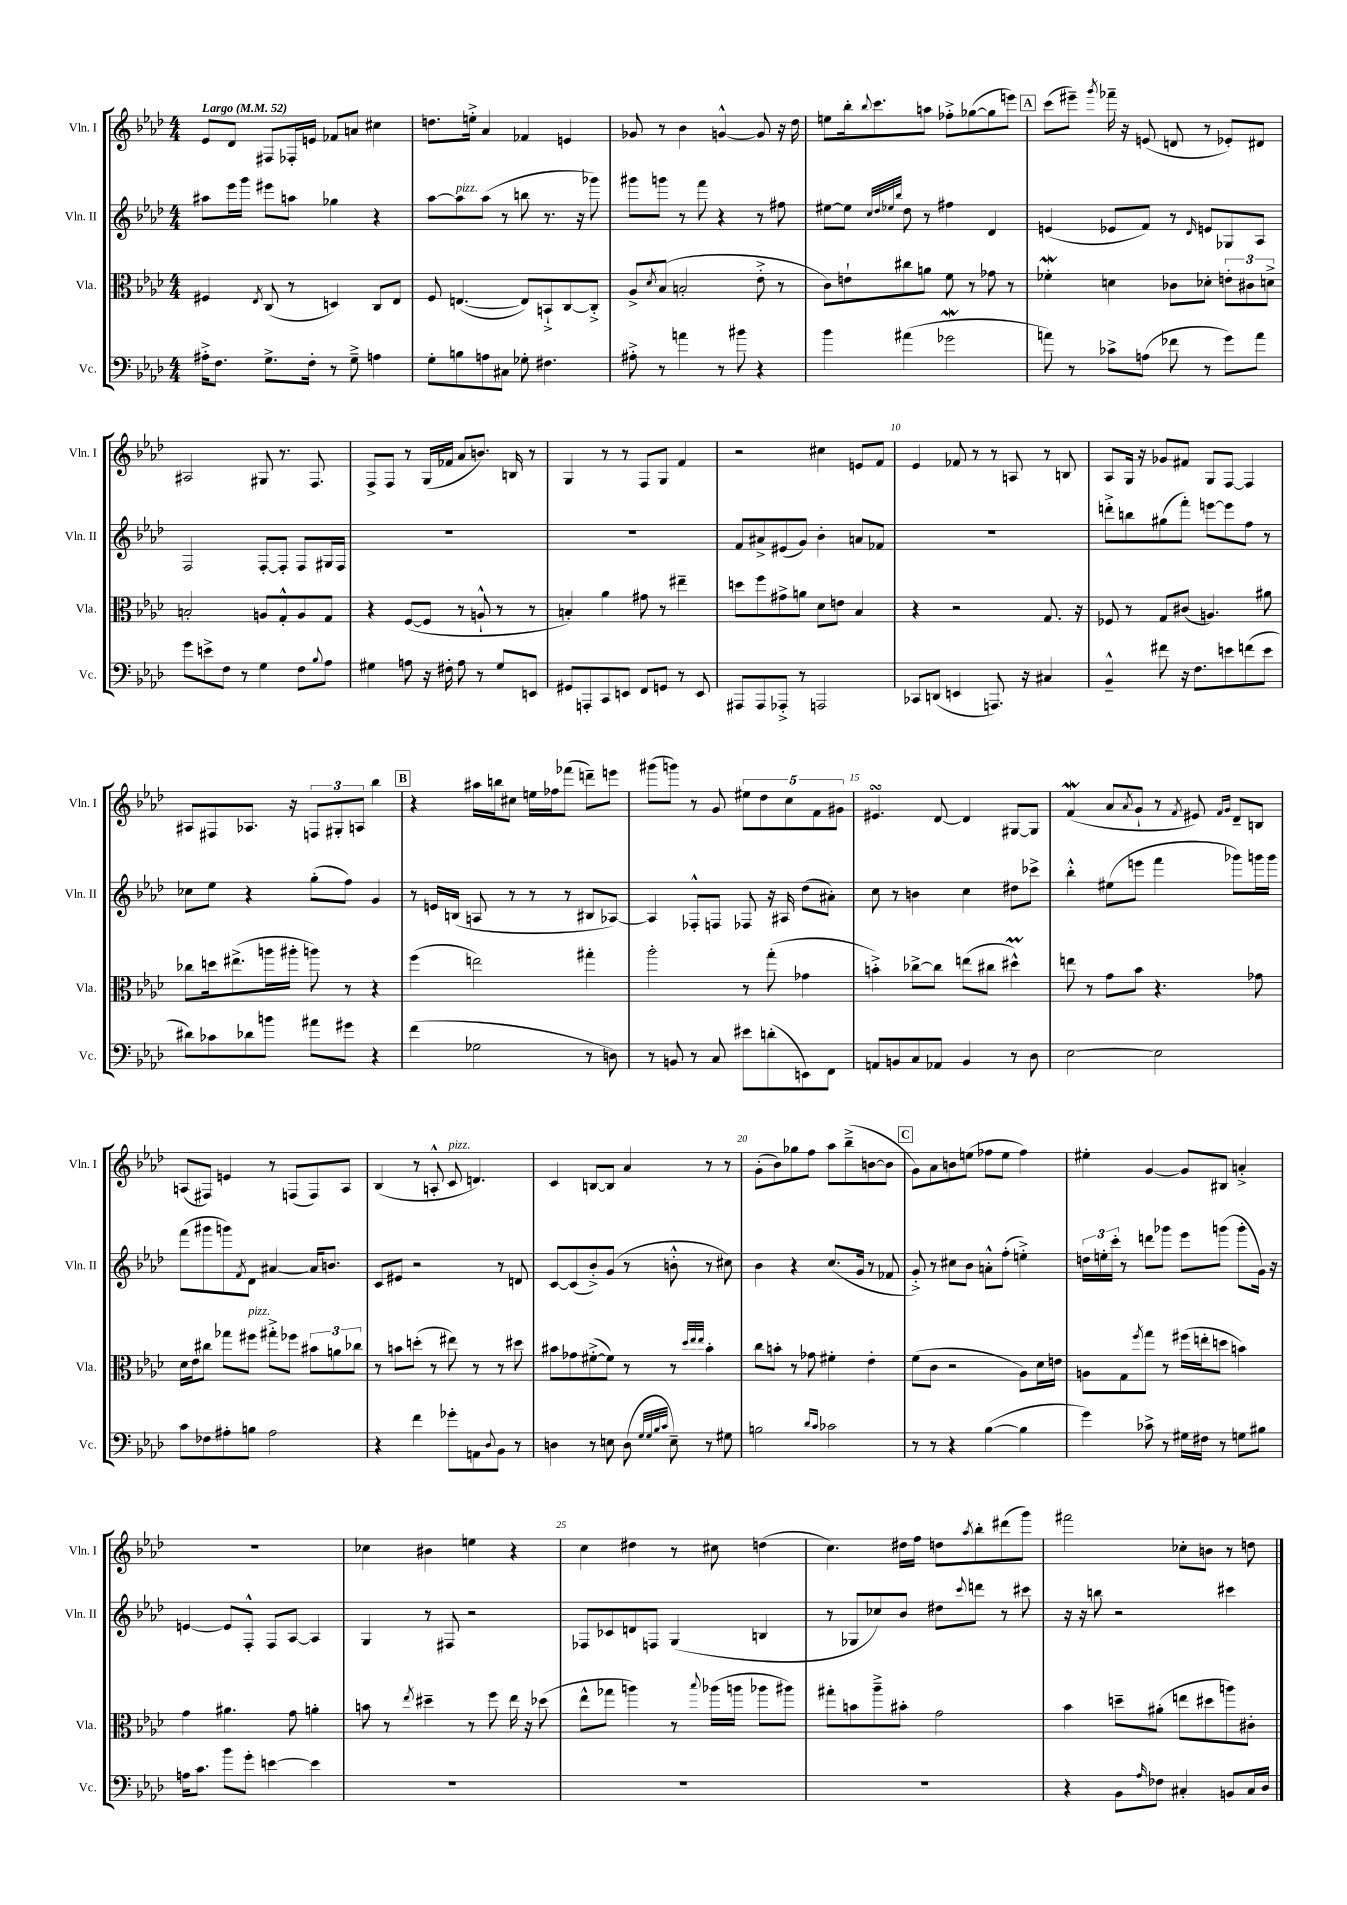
<<
\new StaffGroup <<
\new Staff = "s0" \with { instrumentName = "Vln. I" shortInstrumentName = "Vln. I" } {
    \clef treble \key aes \major \numericTimeSignature \time 4/4 \tempo "Largo" 4 = 52
    ees'8 des'8 fis8 fes16-. e'16 fes'8 a'8 cis''4 |
    d''8. e''16-.-> aes'4 fes'4 e'4 |
    ges'8 r8 bes'4 g'4~-^ g'8 r16 des''16 |
    e''8 bes''16-. \appoggiatura { bes''8 } c'''8. a''8 fes''8-.-> ges''8~( ges''8 e'''8) |
    \mark \markup { \box "A" } c'''8( eis'''8--) \acciaccatura { g'''8 } fes'''16-- r16 e'8( d'8 r8 ees'8-.) dis'8 |
    ais2 gis8 r8. f8. |
    f8-> f8 r8 g16( fes'16 aes'8 b'8.) b16 r8 |
    g4 r8 r8 f8 g8 f'4 |
    r2 cis''4 e'8 f'8 |
    ees'4 fes'8 r8 r8 a8 r8 b8 |
    aes8 g16 r16 ges'8 fis'8 g8 f8~ f4 |
    ais8 fis8 aes8. r16 \tuplet 3/2 { f8 gis8-. a8 } bes''4 |
    \mark \markup { \box "B" } r4 ais''16 b''16 cis''8 e''16 fes''16 fes'''8( d'''8--) e'''8 |
    gis'''8( g'''8) r8 g'8 \tuplet 5/4 { eis''8 des''8 c''8 f'8 gis'8 } |
    eis'4.\turn des'8~ des'4 gis8~ gis8 |
    f'4\mordent( aes'8 \acciaccatura { aes'8 } g'8-! r8 \acciaccatura { f'8 } eis'8) \grace { f'16 g'16 } des'8-- b8 |
    a8( fis8) e'4 r8 f8( f8) a8 |
    bes4( r8 a8-.-^ c'8^\markup { \italic "pizz." } d'4.) |
    c'4 b8~ b8 aes'4 r8 r8 |
    g'8-.( bes'8) ges''8 f''8 aes''8 bes''8--->( b'8~ b'8 |
    \mark \markup { \box "C" } g'8) aes'8 b'8 e''8( fes''8 e''8 fes''4) |
    eis''4-. g'4~ g'8 bis8 a'4-.-> |
    R1 |
    ces''4 bis'4 e''4 r4 |
    c''4 dis''4 r8 cis''8 d''4( |
    c''4.) dis''16 f''16 d''8 \acciaccatura { aes''8 } bes''8-. dis'''8( g'''8) |
    fis'''2 ces''8-. b'8 r8 d''8 \bar "|." |
}
\new Staff = "s1" \with { instrumentName = "Vln. II" shortInstrumentName = "Vln. II" } {
    \clef treble \key aes \major \numericTimeSignature \time 4/4
    ais''8 ees'''16 g'''16 eis'''8 a''8 ges''4 r4 |
    aes''8~ aes''8^\markup { \italic "pizz." } aes''8( r8 b''8 r8. r16 ges'''8) |
    gis'''8 g'''8 r8 f'''8 r4 r8 fis''8 |
    eis''8~ eis''8 \grace { c''32 des''32 ees''32 bes''32 } des''8 r8 fis''4 des'4 |
    \mark \markup { \box "A" } e'4( ees'8 f'8) r8 \grace { des'16 } e'8 ges8 aes8 |
    f2 f8~-. f8-. f8 gis16 f16 |
    R1 |
    R1 |
    f'8 ais'8-> eis'8( g'8) bes'4-. a'8 fes'8 |
    R1 |
    d'''8-.-> b''8 gis''8( f'''8-.) e'''8~ e'''8 f''8 r8 |
    ces''8 ees''8 r4 g''8-.( f''8) g'4 |
    \mark \markup { \box "B" } r8 e'16 b16( a8 r8 r8 r8 bis8 aes8~) |
    aes4 fes8-.-^ f8 fes8 r16 ais16 des''8( ais'8-.) |
    c''8 r8 b'4 c''4 dis''8 ces'''8-> |
    bes''4-.-^ eis''8( e'''8 f'''4 ges'''8) g'''16 g'''16 |
    f'''8( gis'''8 g'''8) \acciaccatura { f'8 } des'8 ais'4~ ais'16 b'8. |
    c'8 eis'8 r2 r8 d'8 |
    c'8~ c'8( bes'8-.->) g'8( r8 b'8-.-^ r8 cis''8) |
    bes'4 r4 c''8.( g'16 r8 fes'8 |
    \mark \markup { \box "C" } g'8-.->) r8 cis''8 bes'8 a'8-.-^ f''8-.( e''4-.->) |
    \tuplet 3/2 { d''16 e''16-. c'''16-. } r8 d'''8 ges'''8 ees'''8 g'''8( g'''8-. g'16) r16 |
    e'4~ e'8 f8-.-^ f8 aes8~ aes4 |
    g4 r8 fis8 r2 |
    fes8 ces'8 d'8 f8 g4( b4 |
    r8 ges8 ces''8) bes'8 dis''8 \appoggiatura { c'''8 } d'''8 r8 cis'''8 |
    r16 r16 b''8 r2 cis'''4 \bar "|." |
}
\new Staff = "s2" \with { instrumentName = "Vla." shortInstrumentName = "Vla." } {
    \clef alto \key aes \major \numericTimeSignature \time 4/4
    fis4 \acciaccatura { ees8 } c8( r8 d4) c8 ees8 |
    f8 e4.~( e8) b,8-!-> c8~ c8-.-> |
    aes8-> \acciaccatura { des'8 } bes8( b2-. ees'8-.-> r8 |
    c'8) e'8-! cis''8 a'8 f'8 r8 ges'8 r8 |
    \mark \markup { \box "A" } fes'4-.\mordent d'4 ces'8 des'8-. \tuplet 3/2 { e'8-. cis'8 d'8-> } |
    b2-. a8 g8-.-^ a8 g8 |
    r4 f8~( f8 r8 a8-!-^ r8 r8 |
    b4-.) aes'4 gis'8 r8 eis''4-- |
    d''8 f''8 gis'8-> a'8 des'8 e'8 bes4 |
    r4 r2 g8. r16 |
    fes8 r8 g8 cis'8( a4.) ais'8 |
    ces''8 d''16 eis''8.->( a''16 ais''16-. a''8) r8 r4 |
    \mark \markup { \box "B" } f''4( e''2) gis''4-. |
    aes''2-. r8 g''8-.( ges'4 |
    b'4-.->) ces''8~-> ces''8 e''8( cis''8 dis''4-^\prall) |
    e''8 r8 g'8 bes'8 r4. ges'8 |
    des'16 ees'16 cis''8 ges''8 fis''8^\markup { \italic "pizz." } gis''8-.-> fes''8 \tuplet 3/2 { bis'8 a'8 ces''8 } |
    r8 b'8 d''8-.( r8 eis''8) r8 r8 dis''8 |
    bis'8 ges'8 fis'8~-.->( fis'8) r8 r8 \grace { des''32 ees''32 ees''32 } bis'4-. |
    c''8 b'8-. r8 ges'8 fis'4-. ees'4-. |
    \mark \markup { \box "C" } f'8( c'8 r2 aes8) des'16 e'16 |
    a8 g8 \acciaccatura { f''8 } g''8 r8 fis''16( e''16-. d''8 b'4) |
    g'4 ais'4. g'8 a'4-. |
    b'8 r8 \acciaccatura { ees''8 } dis''4-- r8 f''8 ees''16 r16 des''8( |
    ees''8-^ ges''8 a''4) r8 \appoggiatura { bes''8 } aes''16( a''16 aes''8 ais''8) |
    gis''8-. b'8 aes''8---> bis'8-. g'2 |
    bes'4 d''8-- ais'8-.( e''8 dis''8 a''8) cis'8-. \bar "|." |
}
\new Staff = "s3" \with { instrumentName = "Vc." shortInstrumentName = "Vc." } {
    \clef bass \key aes \major \numericTimeSignature \time 4/4
    ais16-.-> f8. g8.-> f16-. r8 g8---> a4 |
    g8-. b8 a8 cis8 ges8-. fis4. |
    ais8-.-> r8 a'4 r8 bis'8 r4 |
    bes'4 ais'4( ges'2\mordent |
    \mark \markup { \box "A" } a'8) r8 ces'8-> a8( fes'8 r8 g'8) a'8 |
    g'8 e'8-> f8 r8 g4 f8 \appoggiatura { bes8 } aes8 |
    gis4 a8 r16 fis16-. a8 r8 gis8 e,8 |
    gis,8 a,,8-. c,8 e,8 f,8 g,8 r8 e,8 |
    ais,,8 ais,,8 aes,,8-.-> r8 a,,2 |
    ces,8 d,8( e,4 a,,8.) r16 cis4 |
    bes,4---^ fis'8 r16 f8. e'8 f'8( e'8 |
    dis'8) ces'8 des'8 b'8 ais'8 gis'8 r4 |
    \mark \markup { \box "B" } f'4( ges2 r8 d8) |
    r8 b,8 r8 c8 eis'8 d'8-.( e,8) f,8 |
    a,8 b,8 c8 aes,8 b,4 r8 des8 |
    ees2~ ees2 |
    c'8 fes8 ais8-. b8 ais2 |
    r4 f'4 ges'8-. a,8 \appoggiatura { des8 } bes,8 r8 |
    d4 r8 e8 d8( \grace { g32 g32 bes32 c'32 } e8--) r8 gis8 |
    b2 \grace { des'16 c'16 } ces'2 |
    \mark \markup { \box "C" } r8 r8 r4 bes4~( bes4 |
    g'4) ces'8-> r8 gis16 fis16 r8 g8 bis8 |
    a16 c'8. bes'8 g'8-. e'4~ e'4 |
    R1 |
    R1 |
    R1 |
    r4 bes,8 \grace { aes16 } fes8 cis4-. b,8 cis16 des16 \bar "|." |
}
>>
>>
\layout { \context { \Score \override BarNumber.break-visibility = ##(#f #t #t) barNumberVisibility = #(every-nth-bar-number-visible 5) } }
